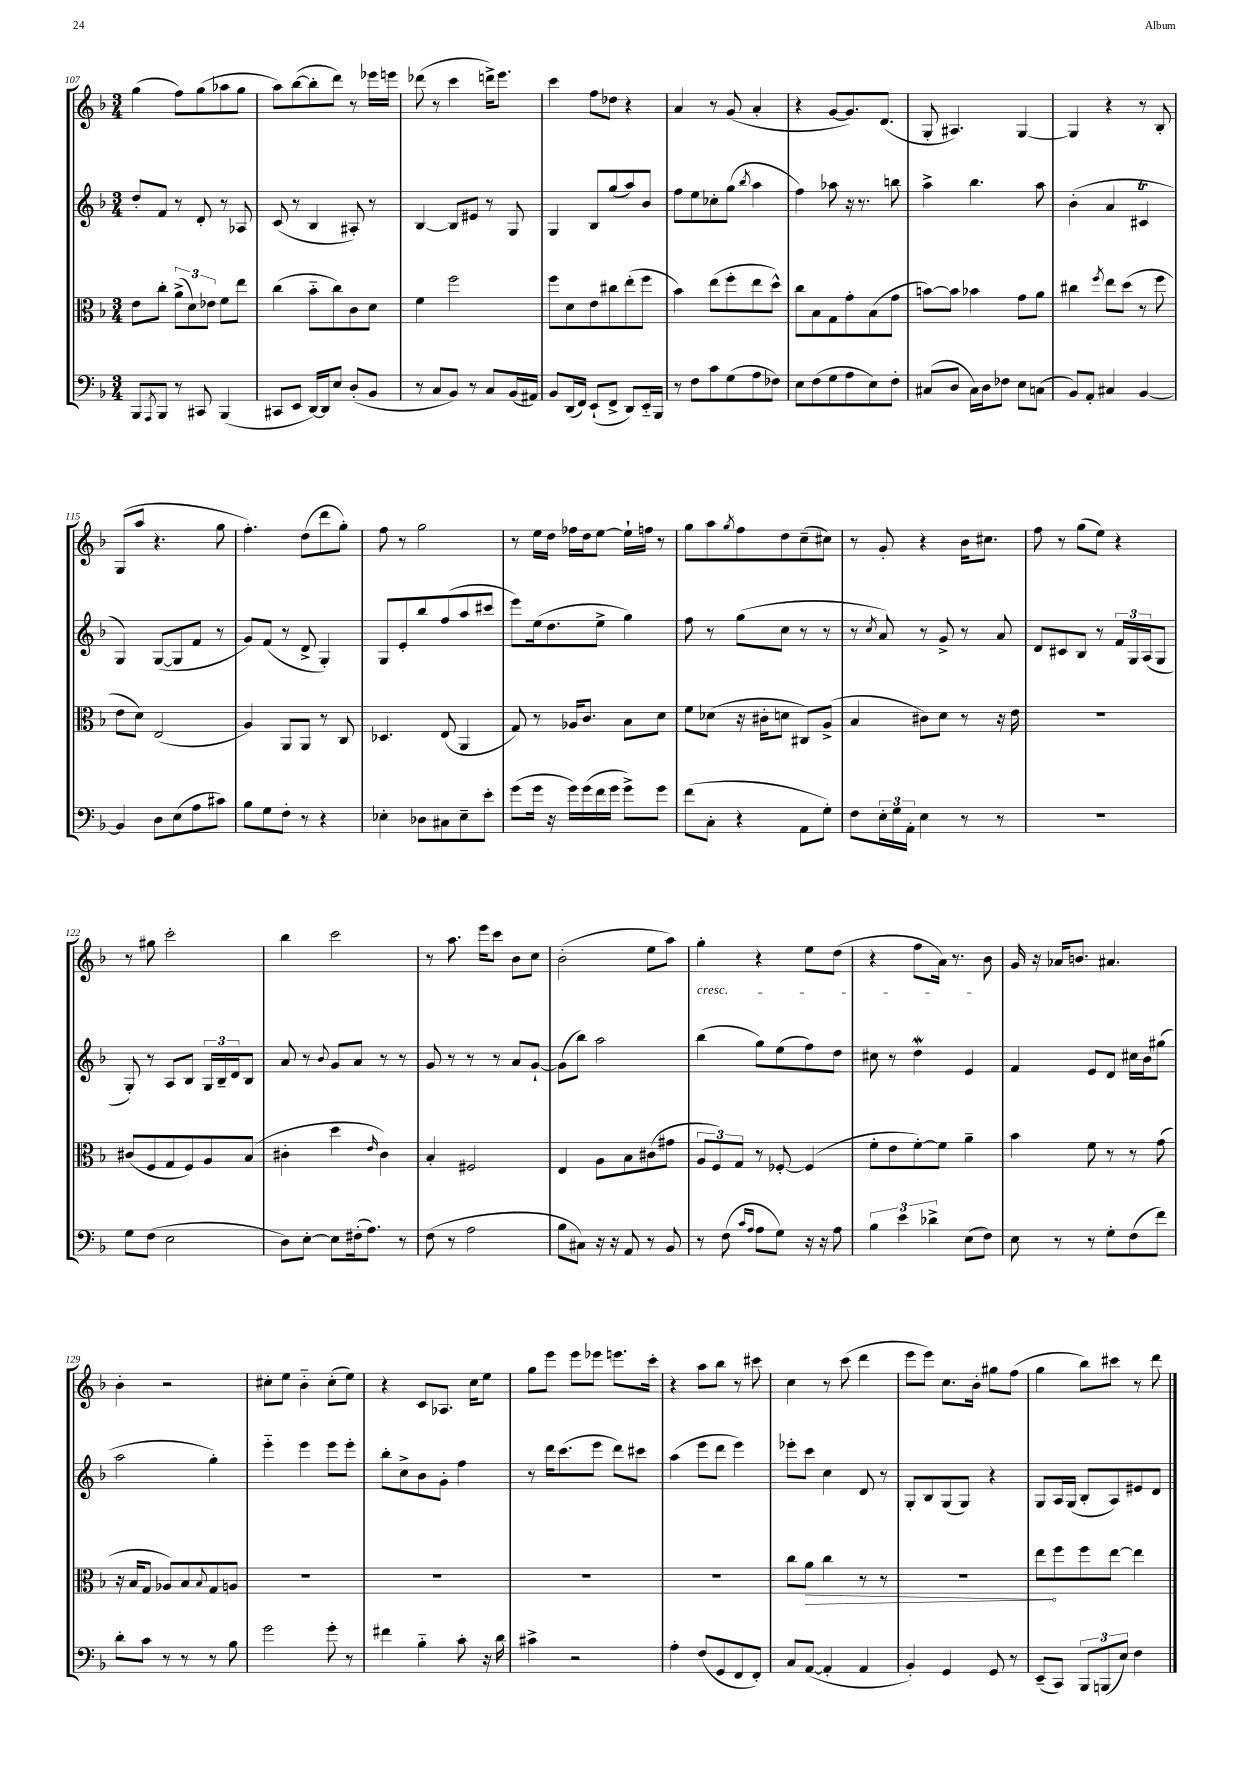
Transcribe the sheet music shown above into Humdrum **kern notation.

**kern	**kern	**kern	**kern
*staff4	*staff3	*staff2	*staff1
*clefF4	*clefC3	*clefG2	*clefG2
*k[b-]	*k[b-]	*k[b-]	*k[b-]
*M3/4	*M3/4	*M3/4	*M3/4
8BBB-	8e	8dd'	(4gg
8qAAA	.	.	.
8BBB-	8cc'	8f	.
8r	(12a^	8r	8ff)
.	12d)	.	.
8CC#	.	8d'	(8gg
.	12e-	.	.
(4BBB-	8f	8r	8aa-
.	8ee	8A-	8gg
=	=	=	=
8CC#	(4cc	(8c	8aa)
8EE	.	8r	([8bb-
[16DD)	8b-'~	4B-	8bb-']
16DD]	.	.	.
8E	8cc)	.	8ddd)
(8D'	8c	8A#')	8r
8BB-	8d	8r	16eee-
.	.	.	16eee
=	=	=	=
8r	4f	[4B-	(8ddd-
8C	.	.	8r
8BB-)	2ff	8B-]	4ccc
8r	.	8e#	.
8C	.	8r	16ddd^)
.	.	.	8.eee
(16BB-	.	8G	.
16AA#)	.	.	.
=	=	=	=
8BB-	8ff	4G	4ccc
(16DD	8d	.	.
16FF)	.	.	.
(8EE`	8e	8B-	8ff
8FF^	8cc#	(8gg	8dd-
8DD)	(8ee'	8aa)	4r
16EE'~	8ff	8b-	.
16BBB-	.	.	.
=	=	=	=
8r	4b-)	8ff	4a
8F	.	8ee	.
8c	(8ee	8cc-'	8r
(8G	8ff'	(8gg	(8g
.	.	8qbb-	.
8A	8ee	4aa	4a'
8F-)	8dd^^)	.	.
=	=	=	=
8E	8cc	4ff)	4r
(8F	8B-	.	.
8G	8G	8aa-	[8g
8A	8g'	16r	8.g])
.	.	8.r	.
8E)	(8B-	.	.
.	.	.	(8.d
8F'	8g	8bb	.
=	=	=	=
(8C#	[8b)	4aa^	8G'
8D	8b]	.	4.A#)
16C#)	4b-	4.bb-	.
16D	.	.	.
8F-	.	.	.
8E	8g	.	[4G
(8C	8a	8aa	.
=	=	=	=
8BB-)	4cc#	(4b-'	4G]
8AA'	.	.	.
.	8qff	.	.
4C#	8ee	4a	4r
.	(8dd	.	.
[4BB-	8r	4c#	8r
.	8ff	.	8B-'
=	=	=	=
4BB-]	8e	4G)	(8G
.	8d)	.	8aa
8D	(2E	([8G	4.r
(8E	.	8G]	.
8A	.	8f	.
8c#)	.	8r	8gg
=	=	=	=
8B-	4A)	8g)	4.ff')
8G	.	(8f	.
8F'	8AA	8r	.
8r	8AA	8d^	(8dd
4r	8r	4G')	8ddd
.	8C	.	8gg')
=	=	=	=
4E-'	4.D-	8G	8ff
.	.	8e'	8r
8D-	.	8bb-	2gg
8C#	(8E	(8ff	.
8E-~	4AA	8aa	.
8e'	.	8ccc#	.
=	=	=	=
(8g	8G)	8eee)	8r
16g	8r	(16ee	16ee
16r	.	8.dd	16dd
16g)	16A-	.	16ff-
(16g	8.c	.	16dd
16f	.	8ee^	[8ee
16g	.	.	.
8g^)	8B-	4gg)	16ee`]
.	.	.	16ff
8g	8d	.	8r
=	=	=	=
(8f	8f	8ff	8gg
8C'	(8d-	8r	8aa
.	.	.	8qgg
4r	16r	(8gg	8ff
.	16c#'	.	.
.	8d	8cc	8dd
8AA	8C#)	8r	(8cc~
8G')	(8A^	8r	8cc#)
=	=	=	=
8F	4B-	8r	8r
.	.	8qcc	.
24E'	.	8a)	8g'
24G	.	.	.
24AA'	.	.	.
4E	8c#)	8r	4r
.	8d	8g^	.
8r	8r	8r	16b-
.	.	.	8.cc#
8r	16r	8a	.
.	16e	.	.
=	=	=	=
2.r	2.r	8d	8ff
.	.	8c#	8r
.	.	8B-	(8gg
.	.	8r	8ee)
.	.	24f	4r
.	.	24G	.
.	.	(24A	.
.	.	8G	.
=	=	=	=
8G	(8c#	8G')	8r
(8F	8F	8r	8gg#
2E	8G	8A	2ccc'
.	8F)	8B-	.
.	8A	24G	.
.	.	24B-~	.
.	.	24d	.
.	(8B-	8B-	.
=	=	=	=
8D)	4c#'	8a	4bb-
[8E'	.	8r	.
.	.	8qqb-	.
8E]	4dd	8g	2ccc
(16F#'	.	8a	.
8.A)	.	.	.
.	16qqe	.	.
.	4c#)	8r	.
8r	.	8r	.
=	=	=	=
(8F	4B-'	8g	8r
8r	.	8r	8.aa
2A	2F#	8r	.
.	.	.	16eee
.	.	8r	8ccc
.	.	8a	8b-
.	.	[8g`	8cc
=	=	=	=
8B-	4E	(8g]	(2b-'
8C#)	.	8bb-)	.
16r	8A	2aa	.
16r	.	.	.
8AA	8B-	.	.
8r	(8c#	.	8ee
8BB-	8g#	.	8aa)
=	=	=	=
8r	12A	(4bb-	4gg'
.	12F)	.	.
(8F	.	.	.
.	12G	.	.
16qqc	.	.	.
16qqA	.	.	.
8A	8r	8gg)	4r
8G)	[8F-'	(8ee	.
16r	(4F-]	8ff)	8ee
16r	.	.	.
8A	.	8dd	(8dd
=	=	=	=
6B-	8f'	8cc#	4r
.	8e	8r	.
6e	.	.	.
.	[8f')	4dd	8ff
6d-^	.	.	.
.	8f]	.	16a)
.	.	.	8.r
(8E	4a~	4e	.
8F)	.	.	8b-
=	=	=	=
8E	4b-	4f	16g
.	.	.	16r
8r	.	.	16a-
.	.	.	8.b
8r	8f	8e	.
8G'	8r	8d	4.a#
(8F	8r	16cc#	.
.	.	16b-	.
8f)	(8g	(8gg#	.
=	=	=	=
8d'	16r	2aa	4b-'
.	16B-	.	.
8c	8G	.	.
8r	8A-)	.	2r
8r	8B-	.	.
.	8qqB-	.	.
8r	8G	4gg')	.
8B-	8A	.	.
=	=	=	=
2g	2.r	4eee'~	8cc#'
.	.	.	8ee
.	.	4eee	4b-'~
8g'	.	8eee	(8cc#'
8r	.	8eee'	8ee)
=	=	=	=
4f#	2.r	8bb-'	4r
.	.	8cc^	.
4B-'~	.	8b-	8c
.	.	8g'	8.A-
8c'	.	4ff	.
.	.	.	16cc
16r	.	.	8ee
16d	.	.	.
=	=	=	=
4c#^	2.r	8r	8gg
.	.	16ddd	8eee
.	.	(8.ccc	.
2r	.	.	8eee
.	.	8eee	8eee-
.	.	8ddd)	8.eee
.	.	8ccc#	.
.	.	.	16ccc'
=	=	=	=
4A'	2.r	(4aa	4r
(8F	.	8eee	8aa
8GG	.	8ddd	8bb-
8FF	.	4eee)	8r
8FF')	.	.	8ccc#
=	=	=	=
8C	8cc	8eee-'	4cc
([8AA	8a	8ccc	.
4AA']	4cc	4cc	8r
.	.	.	(8ccc
4AA	8r	8d	4ddd
.	8r	8r	.
=	=	=	=
4BB-')	2.r	8G'	8eee
.	.	8B-	8eee)
4GG	.	(8G	8.cc
.	.	8G)	.
.	.	.	16b-'
8GG	.	4r	8gg#
8r	.	.	(8ff
=	=	=	=
(8EE~	8ee	8G	4gg
8CC)	8ff	16A	.
.	.	(16G	.
12BBB-	8ff	8B-'	8bb-)
(12BBB	.	.	.
.	[8ee	8A)	8ccc#
12E)	.	.	.
4F	4ee]	8e#	8r
.	.	8d	8ddd
==	==	==	==
*-	*-	*-	*-
